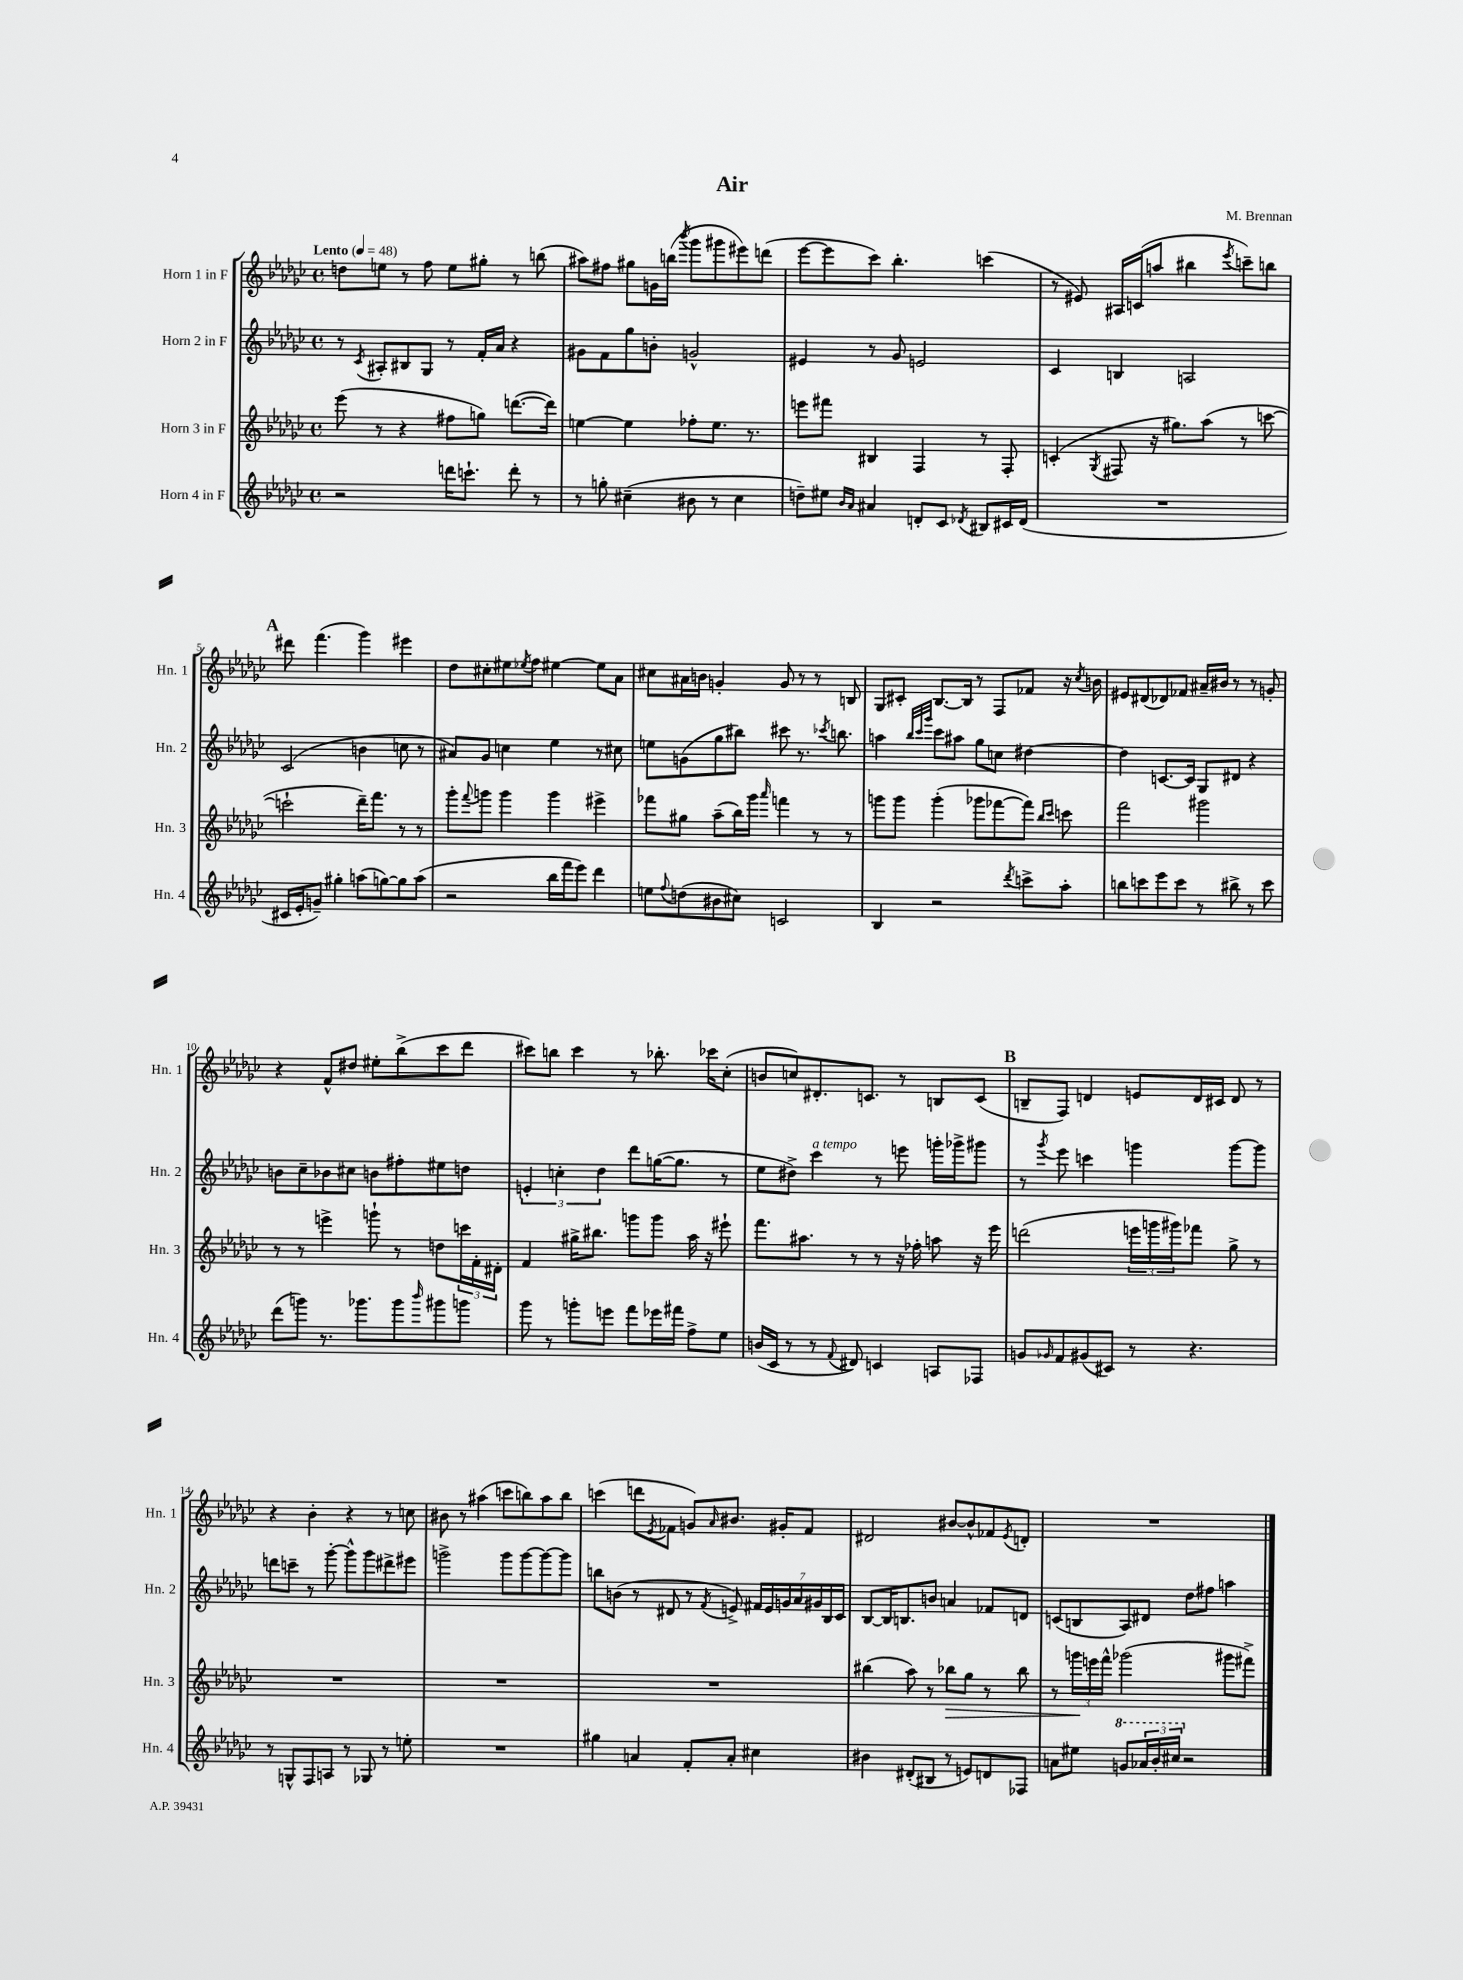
\header { title = "Air" composer = "M. Brennan" }
<<
\new StaffGroup <<
\new Staff = "s0" \with { instrumentName = "Horn 1 in F" shortInstrumentName = "Hn. 1" } {
    \clef treble \key ges \major \defaultTimeSignature \time 4/4 \tempo "Lento" 4 = 48
    d''8 e''8 r8 f''8 e''8 gis''8-. r8 b''8( |
    ais''8) fis''8 gis''8 g'16 b''16( \acciaccatura { bes'''8 } ges'''8 gis'''8 eis'''8) d'''8( |
    ees'''8~ ees'''8 ces'''8) bes''4.-. c'''4( |
    r8 eis'8) ais16 c'16( a''8 bis''4 \acciaccatura { ees'''8 } c'''8--) b''8 |
    \mark \markup { \bold "A" } dis'''8 f'''4.( ges'''4) eis'''4 |
    des''8 cis''8-. eis''8 \acciaccatura { ees''8 } f''8 eis''4~ eis''8 aes'8 |
    cis''8 ais'16 b'16 g'4-. g'8 r8 r8 b8 |
    ges8 cis'8-. bes8.~ bes16 r8 f8 fes'8 r16 \acciaccatura { ces''8 } b'16 |
    eis'8 dis'8( des'8) fes'8 ais'16-- bis'16 r8 r8 g'8-. |
    r4 f'8-^ dis''8 eis''8-. bes''8->( ces'''8 des'''8 |
    cis'''8) b''8 cis'''4 r8 bes''8.-. ces'''16 ces''8-.( |
    b'8 c''8) dis'8.-. c'8. r8 b8 c'8( |
    \mark \markup { \bold "B" } b8-- f8) d'4 e'8 d'16 cis'16 d'8 r8 |
    r4 bes'4-. r4 r8 c''8 |
    bis'8 r8 ais''4( c'''8 b''8) ais''8 b''8 |
    c'''4( d'''8 \acciaccatura { ees'8 } fes'8 g'8) \grace { aes'16 } bis'8. gis'16-. fes'8 |
    dis'2 bis'8~ bis'8-^ fes'8 \acciaccatura { ees'8 } d'8-. |
    R1 \bar "|." |
}
\new Staff = "s1" \with { instrumentName = "Horn 2 in F" shortInstrumentName = "Hn. 2" } {
    \clef treble \key ges \major \defaultTimeSignature \time 4/4
    r8 \acciaccatura { ces'8 } ais8-. bis8 ges8 r8 f'16-. aes'16 r4 |
    gis'8 f'8 ges''8 b'8-. g'2-^ |
    eis'4 r8 ges'8 e'2 |
    ces'4 b4 a2 |
    \mark \markup { \bold "A" } ces'2( b'4 c''8 r8 |
    ais'8) ges'8 c''4 ees''4 r8 cis''8 |
    e''8 g'8( ges''8 bis''8) cis'''8 r8. \acciaccatura { ces'''8 } b''8. |
    a''4 \grace { bes''32 ces'''32 ges'''32 } ces'''8 ais''8 ges''8 c''8 dis''4~ |
    dis''4 c'8.~ c'16 ges8 dis'8 r4 |
    b'8 ces''8-- bes'8 cis''8 b'8 fis''8-. eis''8 d''8 |
    \tuplet 3/2 { e'4-. c''4-. des''4 } des'''8 g''16~( g''8. r8 |
    ees''8 dis''8->) ces'''4^\markup { \italic "a tempo" } r8 e'''8 g'''16-. ges'''16-> gis'''8 |
    \mark \markup { \bold "B" } r8 \acciaccatura { ges'''8 } ees'''8 c'''4 g'''4 g'''8~ g'''8 |
    d'''8 c'''8-- r8 ges'''8~-. ges'''8-^ ges'''8 dis'''8-> eis'''8 |
    g'''2-> g'''8 g'''8~ g'''8~ g'''8 |
    b''8 b'8( r8 dis'8 r8 \acciaccatura { f'8 } e'8->) \tuplet 7/4 { fis'16 e'16 g'16 aes'16 gis'16 bes16 ces'16 } |
    bes8~ bes16 b8. b'8 a'4 fes'8 d'8 |
    c'8( b8 aes8) dis'8 des''8 fis''8 a''4 \bar "|." |
}
\new Staff = "s2" \with { instrumentName = "Horn 3 in F" shortInstrumentName = "Hn. 3" } {
    \clef treble \key ges \major \defaultTimeSignature \time 4/4
    ees'''8( r8 r4 fis''8 g''8) d'''8.~( d'''16) |
    e''4~ e''4 fes''8-. e''8. r8. |
    e'''8 fis'''8 bis4 f4 r8 f8-. |
    c'4-.( \acciaccatura { ges8 } fis8 r16 gis''8.) aes''8( r8 c'''8~ |
    \mark \markup { \bold "A" } c'''2-! des'''16--) f'''8. r8 r8 |
    ges'''8-. \appoggiatura { f'''8 } g'''8 g'''4 g'''4 eis'''4-> |
    fes'''8 gis''8 aes''8--( bes''16) ges'''16 \grace { aes'''16 } f'''4 r8 r8 |
    g'''8 g'''8 g'''4-.( ges'''8 fes'''8~ fes'''8) \grace { bes''16 ces'''16 } c'''8 |
    f'''2 gis'''2 |
    r8 r8 e'''4-> g'''8-! r8 d''8 \tuplet 3/2 { c'''16 f'16-. dis'16-. } |
    f'4 gis''16-> bis''8. g'''8 g'''8 aes''16 r16 eis'''8-! |
    f'''8. ais''8. r8 r8 r16 fes''16-. a''8 r16 ees'''16 |
    \mark \markup { \bold "B" } d'''2( \tuplet 3/2 { e'''16 g'''16 gis'''16) } fes'''8 ges''8-> r8 |
    R1 |
    R1 |
    R1 |
    bis''4( aes''8) r8 bes''8\> ges''8 r8 bes''8 |
    r8 \tuplet 3/2 { g'''16\! e'''16 f'''16-^ } ges'''2( gis'''8 fis'''8->) \bar "|." |
}
\new Staff = "s3" \with { instrumentName = "Horn 4 in F" shortInstrumentName = "Hn. 4" } {
    \clef treble \key ges \major \defaultTimeSignature \time 4/4
    r2 d'''16 c'''8.-! d'''8-. r8 |
    r8 g''8-. cis''4--( bis'8 r8 cis''4 |
    d''8--) eis''8 \grace { bes'16 aes'16 } ais'4 d'8-. ces'8 \acciaccatura { des'8 } bis8 cis'16 des'16( |
    R1 |
    \mark \markup { \bold "A" } cis'16 ees'16-. g'8--) gis''4-. a''8( g''8~) g''8 a''8( |
    r2 bes''16 f'''16 ees'''8) des'''4 |
    e''8 \appoggiatura { f''8 } d''8( bis'8 cis''8) c'2 |
    bes4 r2 \acciaccatura { des'''8 } c'''8-> aes''8-. |
    b''8 c'''8 ees'''8 c'''8 r8 bis''8-> r8 c'''8 |
    des'''8( g'''8) r8. ges'''8. ges'''8 \grace { bes'''16 } gis'''8 g'''8 |
    ges'''8 r8 g'''8-. e'''8 f'''8 ees'''16 fis'''16 f''8-> ees''8 |
    b'16( ces'16 r8 r8 \appoggiatura { f'8 } dis'8) c'4 a8 fes8 |
    \mark \markup { \bold "B" } g'8 \grace { ges'16 } f'8 gis'8( cis'8) r8 r4. |
    r8 g8-^ f8 a8 r8 ges8 r8 e''8-. |
    R1 |
    gis''4 a'4 f'8-. a'8-. cis''4 |
    bis'4 dis'8-.( bis8 r8 e'8) d'8 fes8 |
    a'8 eis''8 \ottava #1 g''8 \tuplet 3/2 { aes''!16 bes''16-. cis'''16 \ottava #0 } r2 \bar "|." |
}
>>
>>
